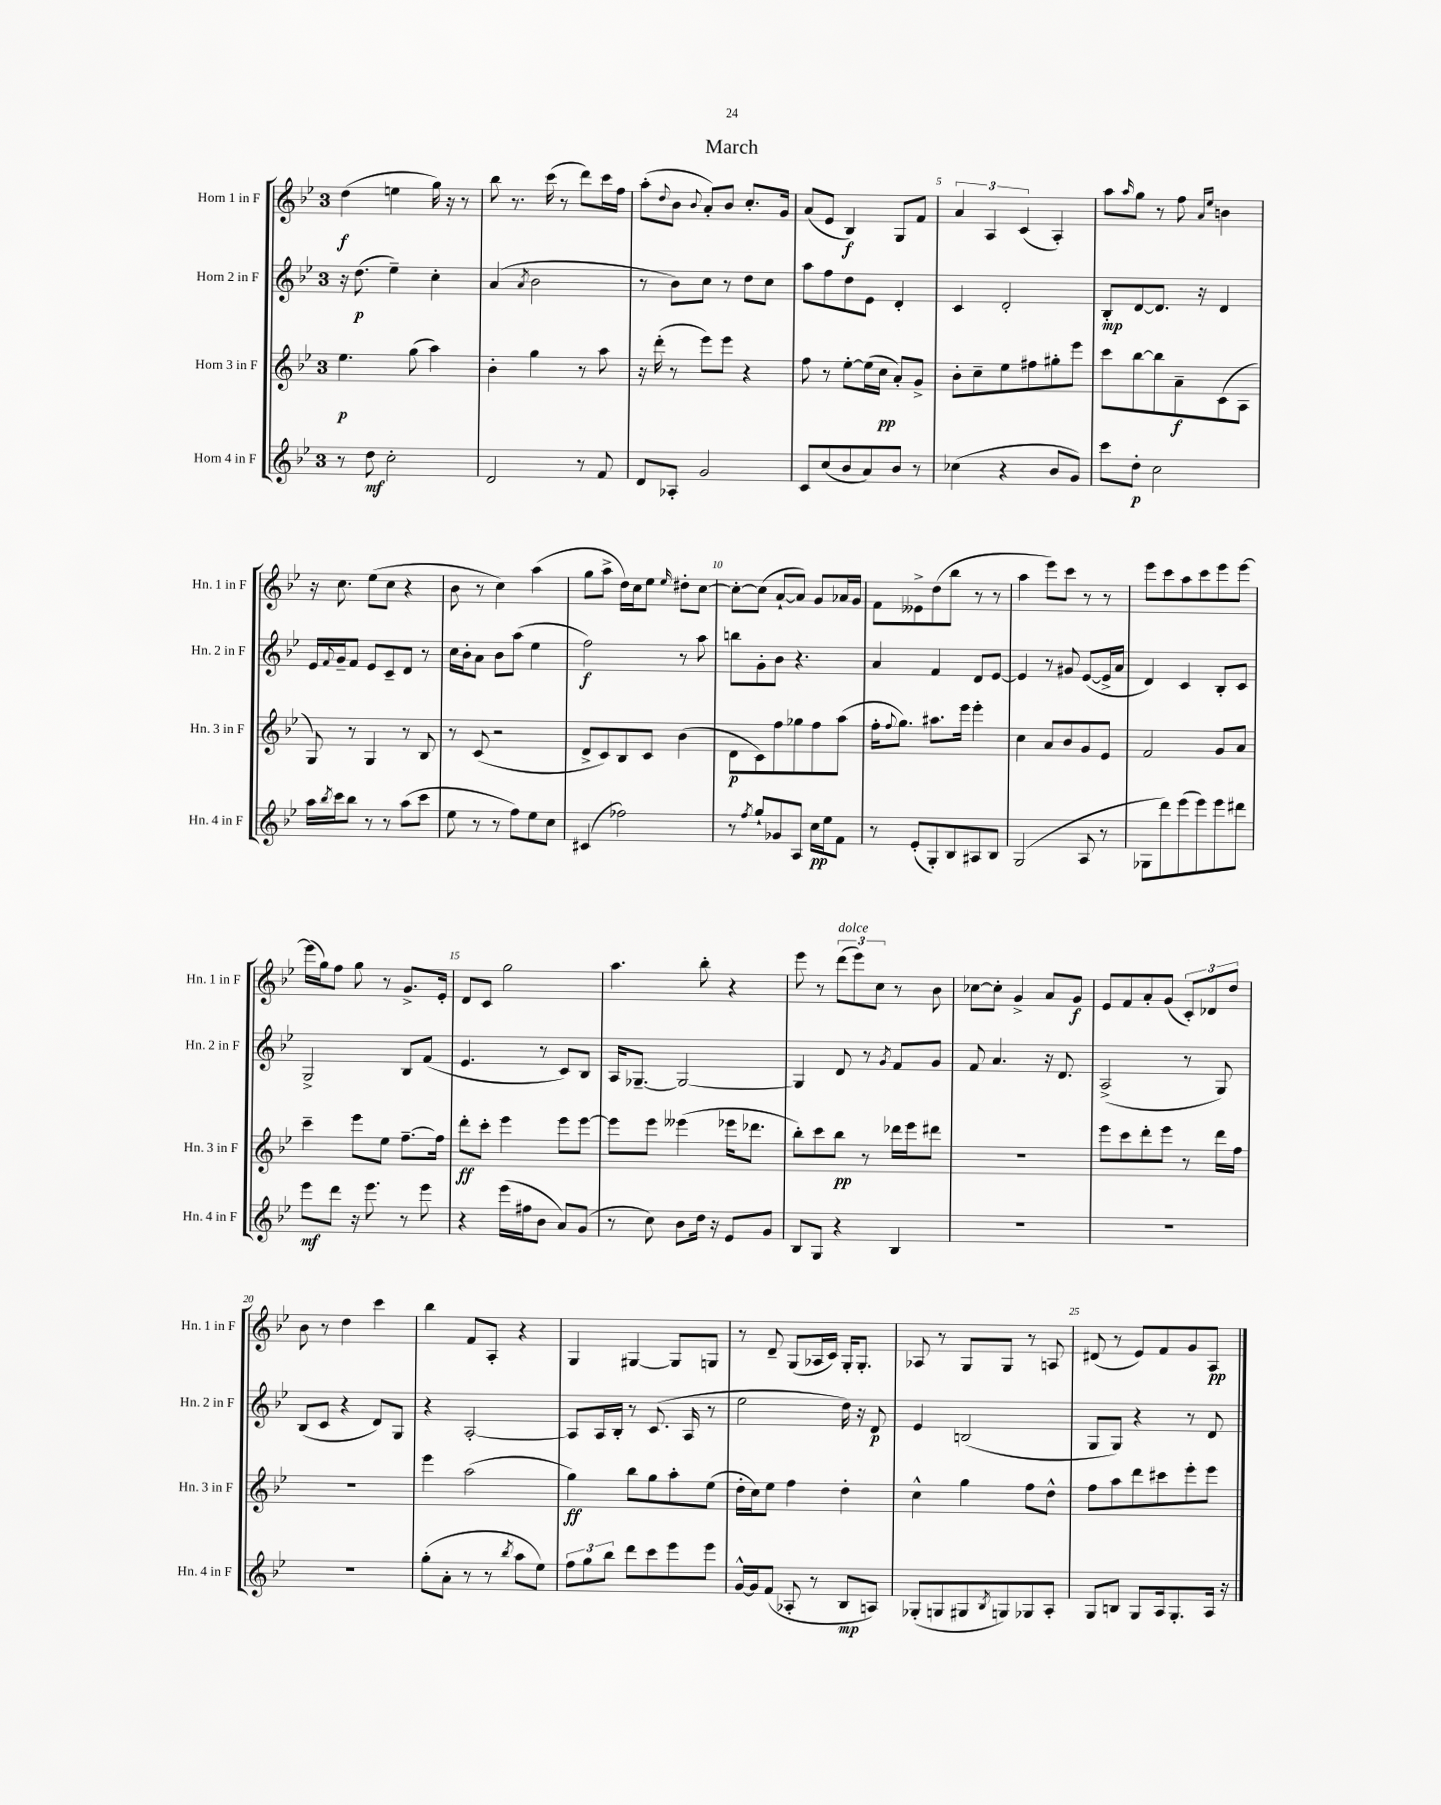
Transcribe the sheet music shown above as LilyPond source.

\header { title = "March" }
<<
\new StaffGroup <<
\new Staff = "s0" \with { instrumentName = "Horn 1 in F" shortInstrumentName = "Hn. 1 in F" } {
    \clef treble \key bes \major \once \override Staff.TimeSignature.style = #'single-digit \time 3/4
    d''4\f( e''4 g''16) r16 r8 |
    bes''8 r8. c'''16( r8 d'''8) c'''16 f''16 |
    a''8-.( \appoggiatura { d''8 } bes'8 \appoggiatura { bes'8 } a'8-.) bes'8 c''8.-. g'16 |
    a'8( ees'8 bes4\f) g8 f'8 |
    \tuplet 3/2 { a'4 a4 c'4( } a4-.) |
    a''8 \grace { a''16 } g''8 r8 f''8 \grace { a'16 ees''16 } b'4 |
    r16 c''8. ees''8( c''8 r4 |
    bes'8 r8 c''4) a''4( |
    g''8 a''8-> d''16) c''16 ees''8 \grace { ees''16 } dis''8-. c''8~ |
    c''8~-. c''8( a'8~-! a'8) g'8 aes'16 g'16 |
    f'8 eeses'8-> d''8( bes''8 r8 r8 |
    a''4 ees'''8) c'''8 r8 r8 |
    ees'''8 c'''8 a''8 c'''8 ees'''8 ees'''8~ |
    ees'''16( g''16) f''8 g''8 r8 g'8.-> ees'16-. |
    d'8 c'8 g''2 |
    a''4. bes''8-. r4 |
    ees'''8 r8 \tuplet 3/2 { d'''8^\markup { \italic "dolce" }( ees'''8) c''8 } r8 bes'8 |
    ces''8~ ces''8-. g'4-> a'8 g'8\f |
    ees'8 f'8 a'8-. g'8( \tuplet 3/2 { c'8-.) des'8 d''8 } |
    bes'8 r8 d''4 c'''4 |
    bes''4 f'8 a8-. r4 |
    g4 gis4~ gis8 g8 |
    r8 d'8-- g8( aes16 c'16) g16-. g8.-. |
    aes8 r8 g8 g8 r8 a8 |
    dis'8( r8 ees'8) f'8 g'8 a8\pp \bar "|." |
}
\new Staff = "s1" \with { instrumentName = "Horn 2 in F" shortInstrumentName = "Hn. 2 in F" } {
    \clef treble \key bes \major \once \override Staff.TimeSignature.style = #'single-digit \time 3/4
    r16 d''8.\p( ees''4--) c''4-. |
    a'4( \acciaccatura { a'8 } bes'2 |
    r8 bes'8) c''8 r8 d''8 c''8 |
    a''8 f''8 d''8 ees'8 d'4-. |
    c'4 d'2-. |
    bes8-.\mp d'8~ d'8. r16 d'4 |
    ees'16 \appoggiatura { f'8 } g'16-- f'8 ees'8 c'8-- d'8 r8 |
    c''16 bes'16-. a'8 bes'8 a''8( ees''4 |
    f''2\f) r8 a''8 |
    b''8 g'8-. bes'8 r4. |
    a'4 f'4 d'8 ees'8~ |
    ees'4 r8 gis'8 ees'8~( ees'16-> a'16 |
    d'4) c'4 bes8-. c'8 |
    g2-> bes8 f'8( |
    ees'4. r8 c'8) bes8 |
    a16 ges8.~-- ges2~ |
    ges4 d'8 r8 \acciaccatura { g'8 } f'8 g'8 |
    f'8 a'4. r16 d'8. |
    a2->( r8 g8) |
    bes8( c'8 r4 d'8) g8 |
    r4 a2~-. |
    a8 a16 bes16-. r8 c'8.( a16 r8 |
    ees''2 d''16) r16 d'8\p |
    ees'4 b2( |
    g8 g8) r4 r8 d'8 \bar "|." |
}
\new Staff = "s2" \with { instrumentName = "Horn 3 in F" shortInstrumentName = "Hn. 3 in F" } {
    \clef treble \key bes \major \once \override Staff.TimeSignature.style = #'single-digit \time 3/4
    ees''4.\p g''8( a''4) |
    bes'4-. g''4 r8 a''8 |
    r16 d'''16-.( r8 ees'''8) ees'''8 r4 |
    f''8 r8 ees''8~-. ees''16( c''16\pp a'8-.) g'8-> |
    bes'8-. c''8-- ees''8 fis''8 gis''8-. ees'''8 |
    c'''8 bes''8~ bes''8 a'8--\f c'8( a8 |
    g8) r8 g4 r8 bes8 |
    r8 c'8( r2 |
    d'8-> c'8) bes8 c'8 bes'4( |
    d'8\p c'8) f''8 ges''8 f''8 a''8( |
    f''16-. \appoggiatura { f''8 } g''8.) ais''8. ees'''16 ees'''4-. |
    c''4 a'8 bes'8 g'8 ees'8 |
    f'2 g'8 a'8 |
    c'''4-- ees'''8 ees''8 f''8.~-- f''16 |
    d'''8-.\ff c'''8-. ees'''4 ees'''8 ees'''8~ |
    ees'''8 ees'''8 eeses'''4( ees'''16 des'''8. |
    bes''8-.) c'''8 bes''8\pp r8 des'''16 ees'''16 dis'''8 |
    R2. |
    ees'''8 c'''8 d'''8-. ees'''8 r8 d'''16 f''16 |
    R2. |
    ees'''4 a''2( |
    g''4\ff) bes''8 g''8 a''8-. ees''8( |
    d''16-. c''16) ees''8 f''4 d''4-. |
    c''4-^ g''4 f''8 d''8-^ |
    f''8 a''8 d'''8 cis'''8 ees'''8-. ees'''8 \bar "|." |
}
\new Staff = "s3" \with { instrumentName = "Horn 4 in F" shortInstrumentName = "Hn. 4 in F" } {
    \clef treble \key bes \major \once \override Staff.TimeSignature.style = #'single-digit \time 3/4
    r8 d''8\mf c''2-. |
    d'2 r8 f'8 |
    d'8 aes8-. g'2 |
    c'8 c''8( bes'8 a'8) bes'8 r8 |
    ces''4( r4 bes'8 g'8) |
    c'''8 d''8-.\p c''2 |
    a''16 \acciaccatura { bes''8 } c'''16 bes''8 r8 r8 a''8( c'''8 |
    ees''8 r8 r8 f''8) ees''8 c''8 |
    cis'4( fes''2) |
    r8 \acciaccatura { f''8 } g''8-! ges'8 a8 c''16\pp ees''16 f'8 |
    r8 ees'8-.( g8-.) bes8 ais8 bes8 |
    g2( a8 r8 |
    ges8 d'''8) ees'''8( ees'''8) ees'''8 dis'''8 |
    ees'''8\mf d'''8 r16 ees'''8. r8 ees'''8 |
    r4 ees'''16( fis''16 bes'8 a'8) g'8( |
    r8 c''8) bes'8 d''16 r16 ees'8 g'8 |
    bes8 g8 r4 bes4 |
    R2. |
    R2. |
    R2. |
    g''8-.( a'8-. r8 r8 \acciaccatura { bes''8 } a''8 ees''8) |
    \tuplet 3/2 { f''8 g''8 bes''8 } d'''8 c'''8 ees'''8 ees'''8 |
    g'16~-^ g'16 f'8( aes8-. r8 bes8\mp a8) |
    ges8-.( g8 gis8 \acciaccatura { bes8 } g8) ges8 a8-. |
    g8 b8 g8 a16 g8.-. a16 r16 \bar "|." |
}
>>
>>
\layout { \context { \Score \override BarNumber.break-visibility = ##(#f #t #t) barNumberVisibility = #(every-nth-bar-number-visible 5) } }
